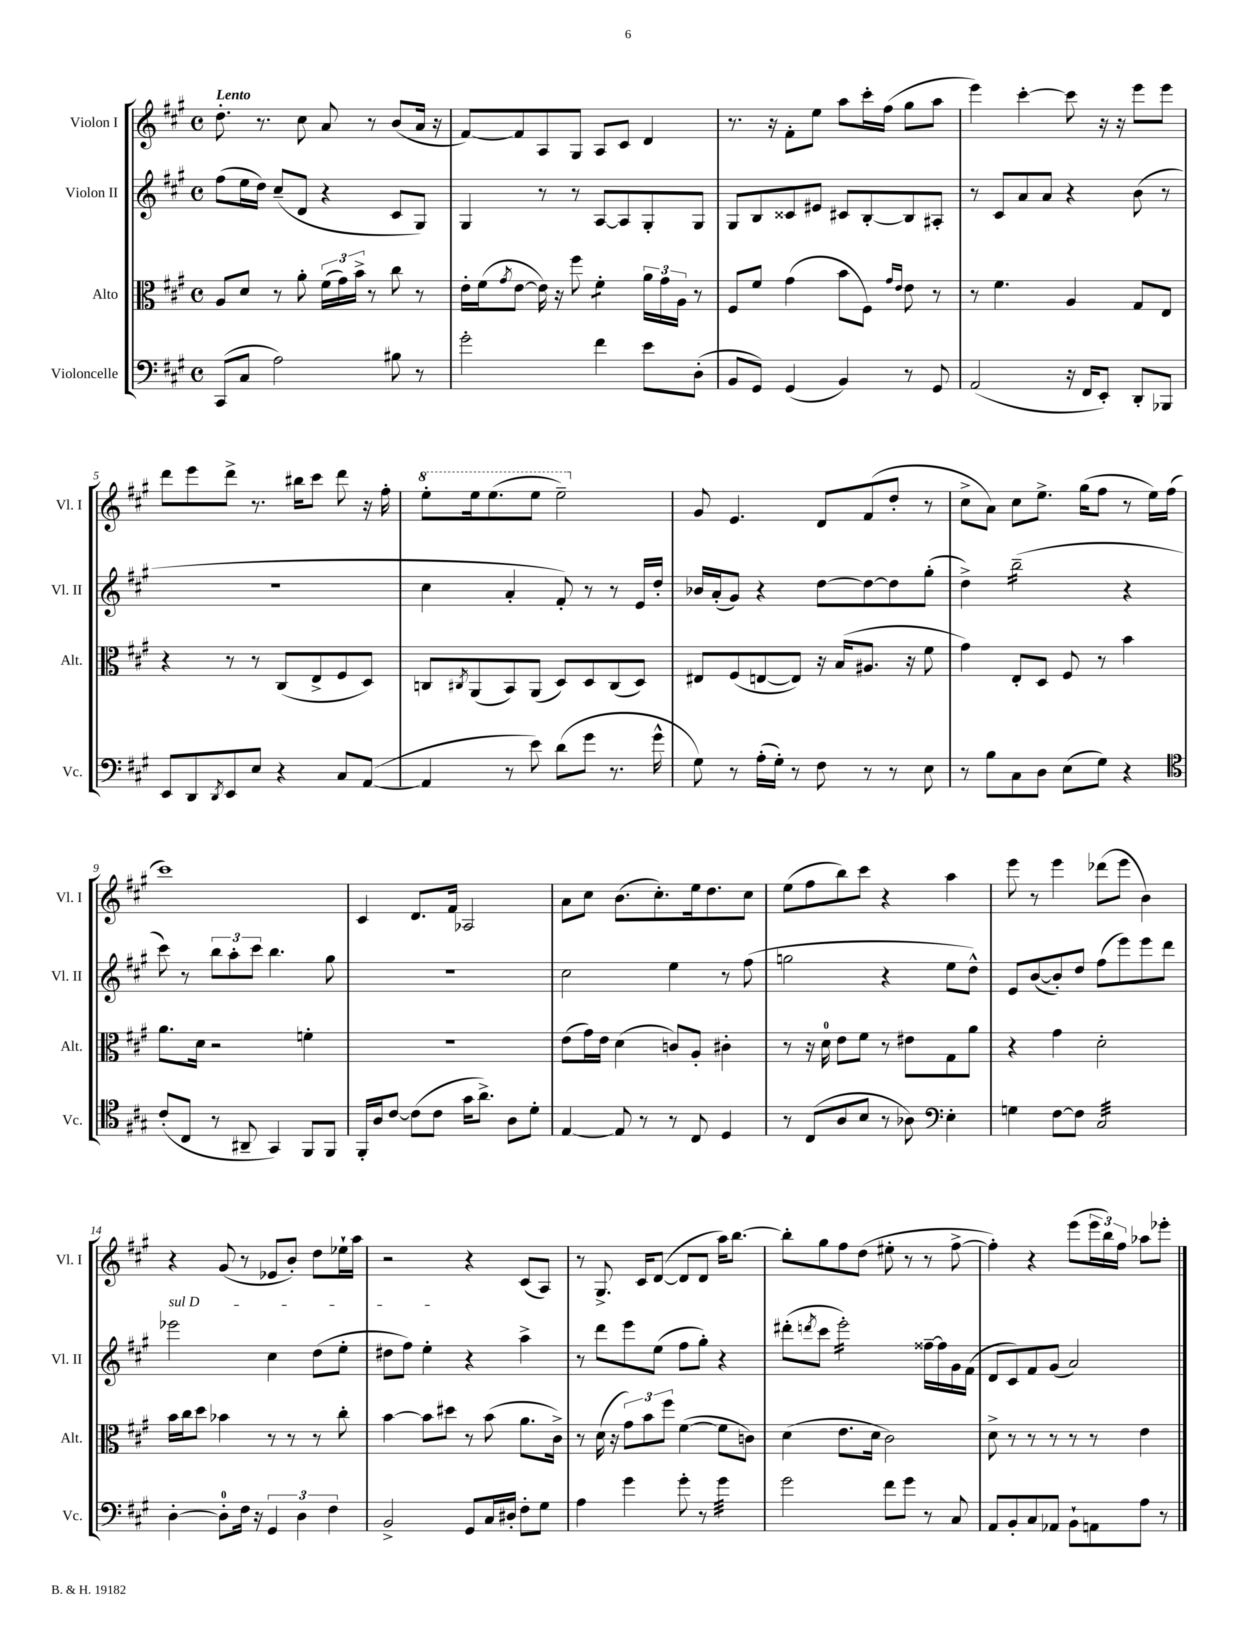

**kern	**kern	**kern	**kern
*staff4	*staff3	*staff2	*staff1
*clefF4	*clefC3	*clefG2	*clefG2
*k[f#c#g#]	*k[f#c#g#]	*k[f#c#g#]	*k[f#c#g#]
*M4/4	*M4/4	*M4/4	*M4/4
*met(c)	*met(c)	*met(c)	*met(c)
(8CC#	8A	(8ff#	8.dd'
8C#	8d	16ee	.
.	.	16dd)	8.r
2A)	8r	(8cc#~	.
.	8a'	8d	8cc#
.	(24f#	4r	8a
.	24g#)	.	.
.	24b^	.	.
.	8r	.	8r
8B#	8cc#	8c#	(8b
8r	8r	8G#)	16a
.	.	.	16r
=	=	=	=
2g#'	16e'	4G#	[8f#)
.	(16f#	.	.
.	8qg#	.	.
.	[8e	.	8f#]
.	16e])	8r	8A
.	16r	.	.
.	8ff#	8r	8G#
4f#	4f#'	[8A	8A
.	.	8A]	8c#
8e	24a	8G#'	4d
.	24g#	.	.
.	24A	.	.
(8D'	8r	8G#	.
=	=	=	=
8BB	8F#	8G#	8.r
8GG#)	8f#	8B	.
.	.	.	16r
(4GG#	(4g#	8c##	8f#'
.	.	8e#	8ee
4BB)	8b	8c#	8aa
.	8F#)	[8B'	16ccc#'
.	.	.	(16ff#
.	16qqg#	.	.
.	16qqe	.	.
8r	8e	8B]	8gg#
8GG#	8r	8A#'	8aa
=	=	=	=
(2AA	8r	8r	4eee)
.	4.f#	8c#	.
.	.	8a	[4ccc#'
.	.	8a	.
16r	4A	4r	8ccc#]
16FF#	.	.	.
8EE')	.	.	16r
.	.	.	16r
8DD'	8G#	(8b	8eee
8BBB-	8E	8r	8eee
=	=	=	=
8EE	4r	1r	8ddd
8DD	.	.	8eee
8qDD	.	.	.
8EE	8r	.	8ddd^
8E	8r	.	8.r
4r	(8C#	.	.
.	.	.	16bb#
.	8E^	.	8ccc#
8C#	8F#	.	8ddd
([8AA	8D)	.	16r
.	.	.	16ff#'
=	=	=	=
4AA]	8C	4cc#	8eee'
.	8qC#	.	.
.	(8AA	.	16eee
.	.	.	(8.eee
8r	8BB)	4a'	.
8e)	(8AA	.	8eee
(8d	8D)	8f#')	2eee~)
8g#	8D	8r	.
8.r	(8C#	8r	.
.	8D)	16e	.
16g#^^	.	16dd'	.
=	=	=	=
8G#)	8E#	16b-	8g#
.	.	(16a'	.
8r	(8F#	8g#)	4.e
(16A'	[8E	4r	.
16G#')	.	.	.
8r	8E])	.	.
8F#	16r	[8dd	8d
.	(16B	.	.
8r	8.A#	8dd_	(8f#
8r	.	8dd]	8dd'
.	16r	.	.
8E	8f#	(8gg#'	8r
=	=	=	=
8r	4g#)	4dd^)	8cc#^
8B	.	.	8a)
8C#	8E'	(2bb~	8cc#
8D	8D	.	8.ee^
(8E	8F#	.	.
.	.	.	(16gg#
8G#)	8r	.	8ff#
4r	4b	4r	8r
.	.	.	16ee)
.	.	.	(16ff#
=	=	=	=
*clefC4	*	*	*
(8c#'	8.a	8ccc#)	1ccc#)
8C#	.	8r	.
.	16d	.	.
8r	2r	12bb	.
.	.	12aa'	.
8AA#~	.	.	.
.	.	12ccc#	.
4GG#)	.	4.bb	.
8FF#	4f'	.	.
8FF#	.	8gg#	.
=	=	=	=
16FF#'	1r	1r	4c#
16A	.	.	.
[8c#	.	.	.
(8c#]	.	.	8.d
8c#	.	.	.
.	.	.	16f#
16g#	.	.	2A-
8.a^)	.	.	.
8A	.	.	.
8d'	.	.	.
=	=	=	=
[4E	(8e	2cc#	8a
.	16g#)	.	8cc#
.	16e	.	.
8E]	(4d	.	(8.b
8r	.	.	.
.	.	.	8.cc#')
8r	8c)	4ee	.
8C#	8A'	.	16ee
.	.	.	8.dd
4D	4c#'	8r	.
.	.	(8ff#	8cc#
=	=	=	=
8r	8r	2gg	(8ee
(8C#	16r	.	8ff#
.	16d	.	.
8A	8e	.	8bb)
8B	8f#	.	8ccc#
8r	8r	4r	4r
8A-)	8e#	.	.
*clefF4	*	*	*
4E'	8G#	8ee	4aa
.	8a	8dd^^)	.
=	=	=	=
4G	4r	8e	8eee
.	.	([8b	8r
[8F#	4g#	8b'])	4eee
8F#]	.	8dd	.
2C#	2d'	(8ff#	(8ddd-
.	.	8eee)	8eee
.	.	8eee	4b)
.	.	8ddd	.
=	=	=	=
[4D'	16b	2eee-	4r
.	16cc#	.	.
.	8dd	.	.
8D']	4b-	.	(8g#
16F#	.	.	8r
16r	.	.	.
6GG#	8r	4cc#	8e-
.	8r	.	8b')
6D	.	.	.
.	8r	(8dd	8dd
6F#	.	.	.
.	8cc#'	8ee'	16ee-`
.	.	.	16aa
=	=	=	=
2BB^	[4b	8dd#	2r
.	.	8ff#)	.
.	8b]	4ee'	.
.	8dd#	.	.
8GG#	8r	4r	4r
16C#	(8b	.	.
16D#'	.	.	.
8F#'	8.a	4aa^	(8c#
8G#	.	.	8A)
.	16c#^)	.	.
=	=	=	=
4A	8r	8r	8r
.	(16d	8ddd	8.G#^
.	16r	.	.
4g#	12g#)	8eee	.
.	.	.	16c#
.	12b	.	.
.	.	(8ee	([8d
.	12ff#	.	.
8g#'	([4f#	8ff#	8d]
8r	.	8gg#')	8d
4g#	8f#]	4r	16aa)
.	.	.	[8.bb
.	8c)	.	.
=	=	=	=
2g#	(4d	(8ddd#'	8bb']
.	.	8qddd	.
.	.	8ccc#	8gg#
.	8.e	2eee')	8ff#
.	.	.	(8dd
.	16d	.	.
8f#	2c#)	.	8ee#'
8g#	.	.	8r
8r	.	[16ff##~	8r
.	.	16ff##]	.
8C#	.	16g#	[8ff#^
.	.	(16f#	.
=	=	=	=
8AA	8d^	8d	4ff#'])
8BB'	8r	8c#)	.
8C#	8r	8f#	4r
8AA-	8r	(8g#	.
8BB`	8r	2a)	(8eee
8AA	8r	.	24eee
.	.	.	24bb)
.	.	.	24ff#
8A	4e	.	8aa-
8r	.	.	8eee-'
==	==	==	==
*-	*-	*-	*-
